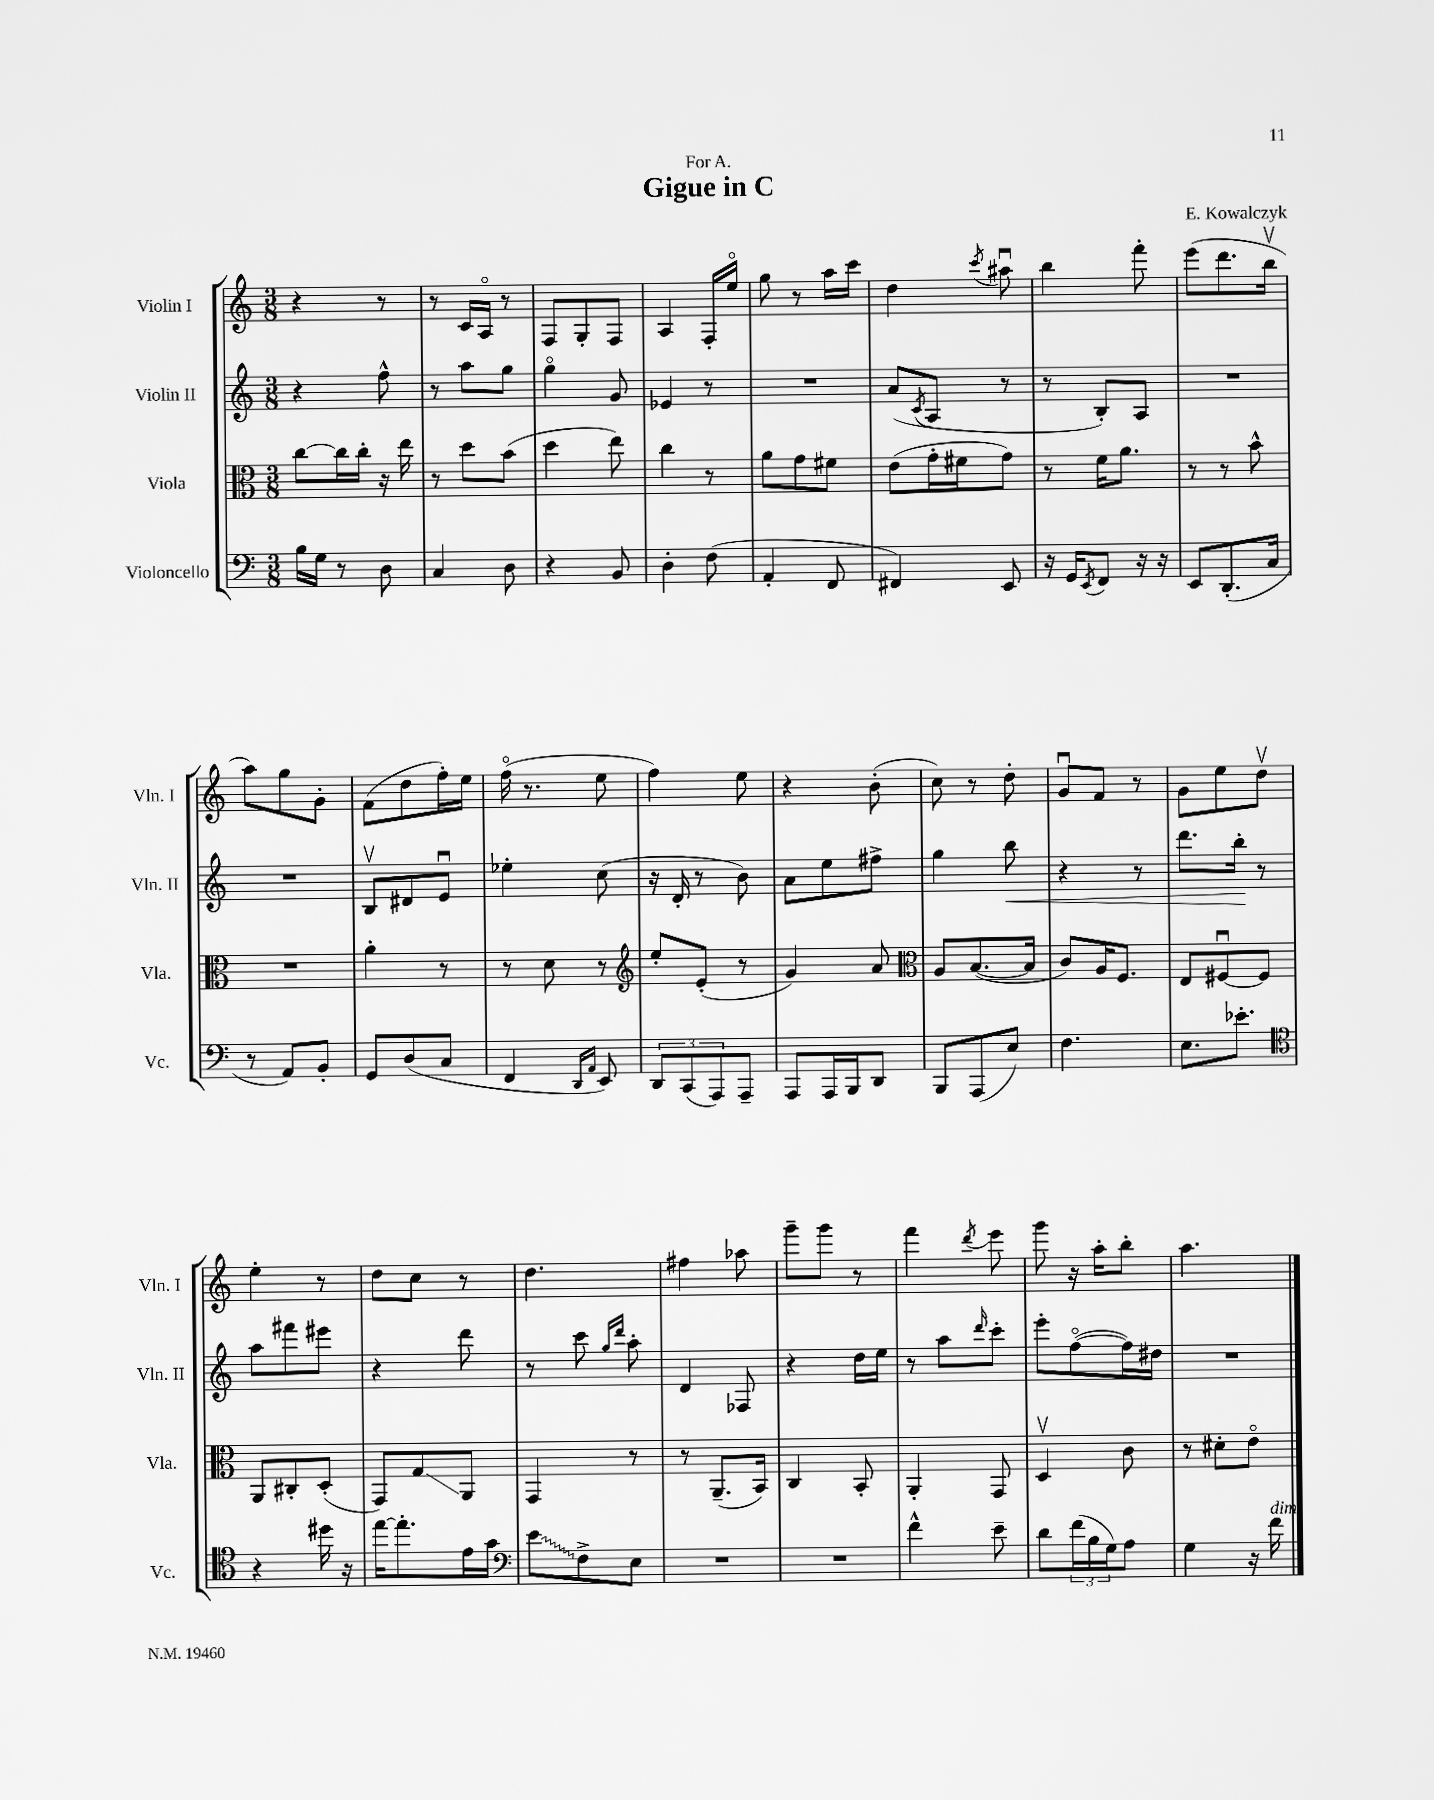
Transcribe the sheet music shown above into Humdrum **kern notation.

**kern	**kern	**kern	**kern
*staff4	*staff3	*staff2	*staff1
*clefF4	*clefC3	*clefG2	*clefG2
*k[]	*k[]	*k[]	*k[]
*M3/8	*M3/8	*M3/8	*M3/8
16B\LL	[8cc\L	4r	4r
16G\JJ	.	.	.
8r	16cc\]L	.	.
.	16cc'\JJ	.	.
8D\	16r	8ff^^\	8r
.	16ee\	.	.
=	=	=	=
4C/	8r	8r	8r
.	8dd\L	8aa\L	16c/LL
.	.	.	16Ao/JJ
8D\	(8b\J	8gg\J	8r
=	=	=	=
4r	4dd\	4ggo\	8F/L
.	.	.	8G'/
8BB/	8ee\)	8g/	8F/J
=	=	=	=
4D'\	4cc\	4e-/	4A/
(8F\	8r	8r	16F'/LL
.	.	.	16eeo/JJ
=	=	=	=
4AA'/	8a\L	4.r	8gg\
.	8g\	.	8r
8FF/	8f#\J	.	16aa\LL
.	.	.	16ccc\JJ
=	=	=	=
4FF#/)	(8e\L	(8a/L	4dd\
.	.	8qc/	.
.	16g'\L	8A/J	.
.	16f#\J	.	.
.	.	.	8qccc/
8EE/	8g\J)	8r	8aa#u\
=	=	=	=
16r	8r	8r	4bb\
16GG/LK	.	.	.
8qEE/	.	.	.
8FF/J	16f\LK	8B'/L)	.
.	8.a\J	.	.
16r	.	8A/J	8fff'\
16r	.	.	.
=	=	=	=
8EE/L	8r	4.r	(8eee\L
(8.DD'/	8r	.	8.ddd\
.	8b^^\	.	.
16C/Jk	.	.	16bbv\Jk
=	=	=	=
8r	4.r	4.r	8aa\L)
8AA/L)	.	.	8gg\
8BB'/J	.	.	8g'\J
=	=	=	=
8GG/L	4a'\	8Bv/L	(8f\L
(8D/	.	8d#/	8dd\
8C/J	8r	8eu/J	16ff'\L)
.	.	.	16ee\JJ
=	=	=	=
4FF/	8r	4ee-'\	(16ffo\
.	.	.	8.r
.	8d\	.	.
16qqDD/LL	.	.	.
16qqAA/JJ	.	.	.
8EE/)	8r	(8cc\	8ee\
=	=	=	=
*	*clefG2	*	*
12DD/L	8ee'/L	16r	4ff\)
.	.	16d'/	.
(12CC/	.	.	.
.	(8e'/J	8r	.
12AAA/)	.	.	.
8AAA~/J	8r	8b\)	8ee\
=	=	=	=
8AAA/L	4g/)	8a\L	4r
16AAA/L	.	8ee\	.
16BBB/J	.	.	.
8DD/J	8a/	8ff#^\J	(8b'\
=	=	=	=
*	*clefC3	*	*
8BBB/L	8A/L	4gg\	8cc\)
(8AAA/	([8.B/	.	8r
8E/J)	.	8bb\	8dd'\
.	16B/]Jk	.	.
=	=	=	=
4.F\	8c/L)	4r	8gu/L
.	16A/K	.	8f/J
.	8.F/J	.	.
.	.	8r	8r
=	=	=	=
8.E\L	8E/L	8.ddd\L	8g\L
.	[8F#u/	.	8ee\
8.e-'\J	.	16bb'\Jk	.
.	8F#/]J	8r	8ddv\J
=	=	=	=
*clefC4	*	*	*
4r	8AA/L	8aa\L	4ee'\
.	8C#'/	8fff#\	.
16dd#\	(8D'/J	8eee#\J	8r
16r	.	.	.
=	=	=	=
[16ee\LK	8GG/L)	4r	8dd\L
8.ee'\]	.	.	.
.	8G/	.	8cc\J
16e\L	8AA/J	8ddd\	8r
16g\JJ	.	.	.
=	=	=	=
*clefF4	*	*	*
8e\L	4GG/	8r	4.dd\
8F^\	.	8ccc\	.
.	.	16qqgg/LL	.
.	.	16qqddd/JJ	.
8E\J	8r	8aa'\	.
=	=	=	=
4.r	8r	4d/	4ff#\
.	(8.AA~/L	.	.
.	.	8F-/	8aa-\
.	16BB/Jk)	.	.
=	=	=	=
4.r	4C/	4r	8ggg~\L
.	.	.	8ggg\J
.	8BB'/	16dd\LL	8r
.	.	16ee\JJ	.
=	=	=	=
4f^^\	4AA'/	8r	4fff\
.	.	8aa\L	.
.	.	16qqddd/	8qddd/
8e~\	8GG/	8ccc'\J	8eee\
=	=	=	=
8d\L	4Dv/	8eee'\L	8ggg\
(24f\L	.	([8ffo\	16r
24B\	.	.	.
.	.	.	16aa'\LK
24G\J)	.	.	.
8A\J	8c\	16ff\]L)	8bb'\J
.	.	16dd#\JJ	.
=	=	=	=
4G\	8r	4.r	4.aa\
.	8d#'\L	.	.
16r	8eo\J	.	.
16f\	.	.	.
==	==	==	==
*-	*-	*-	*-
